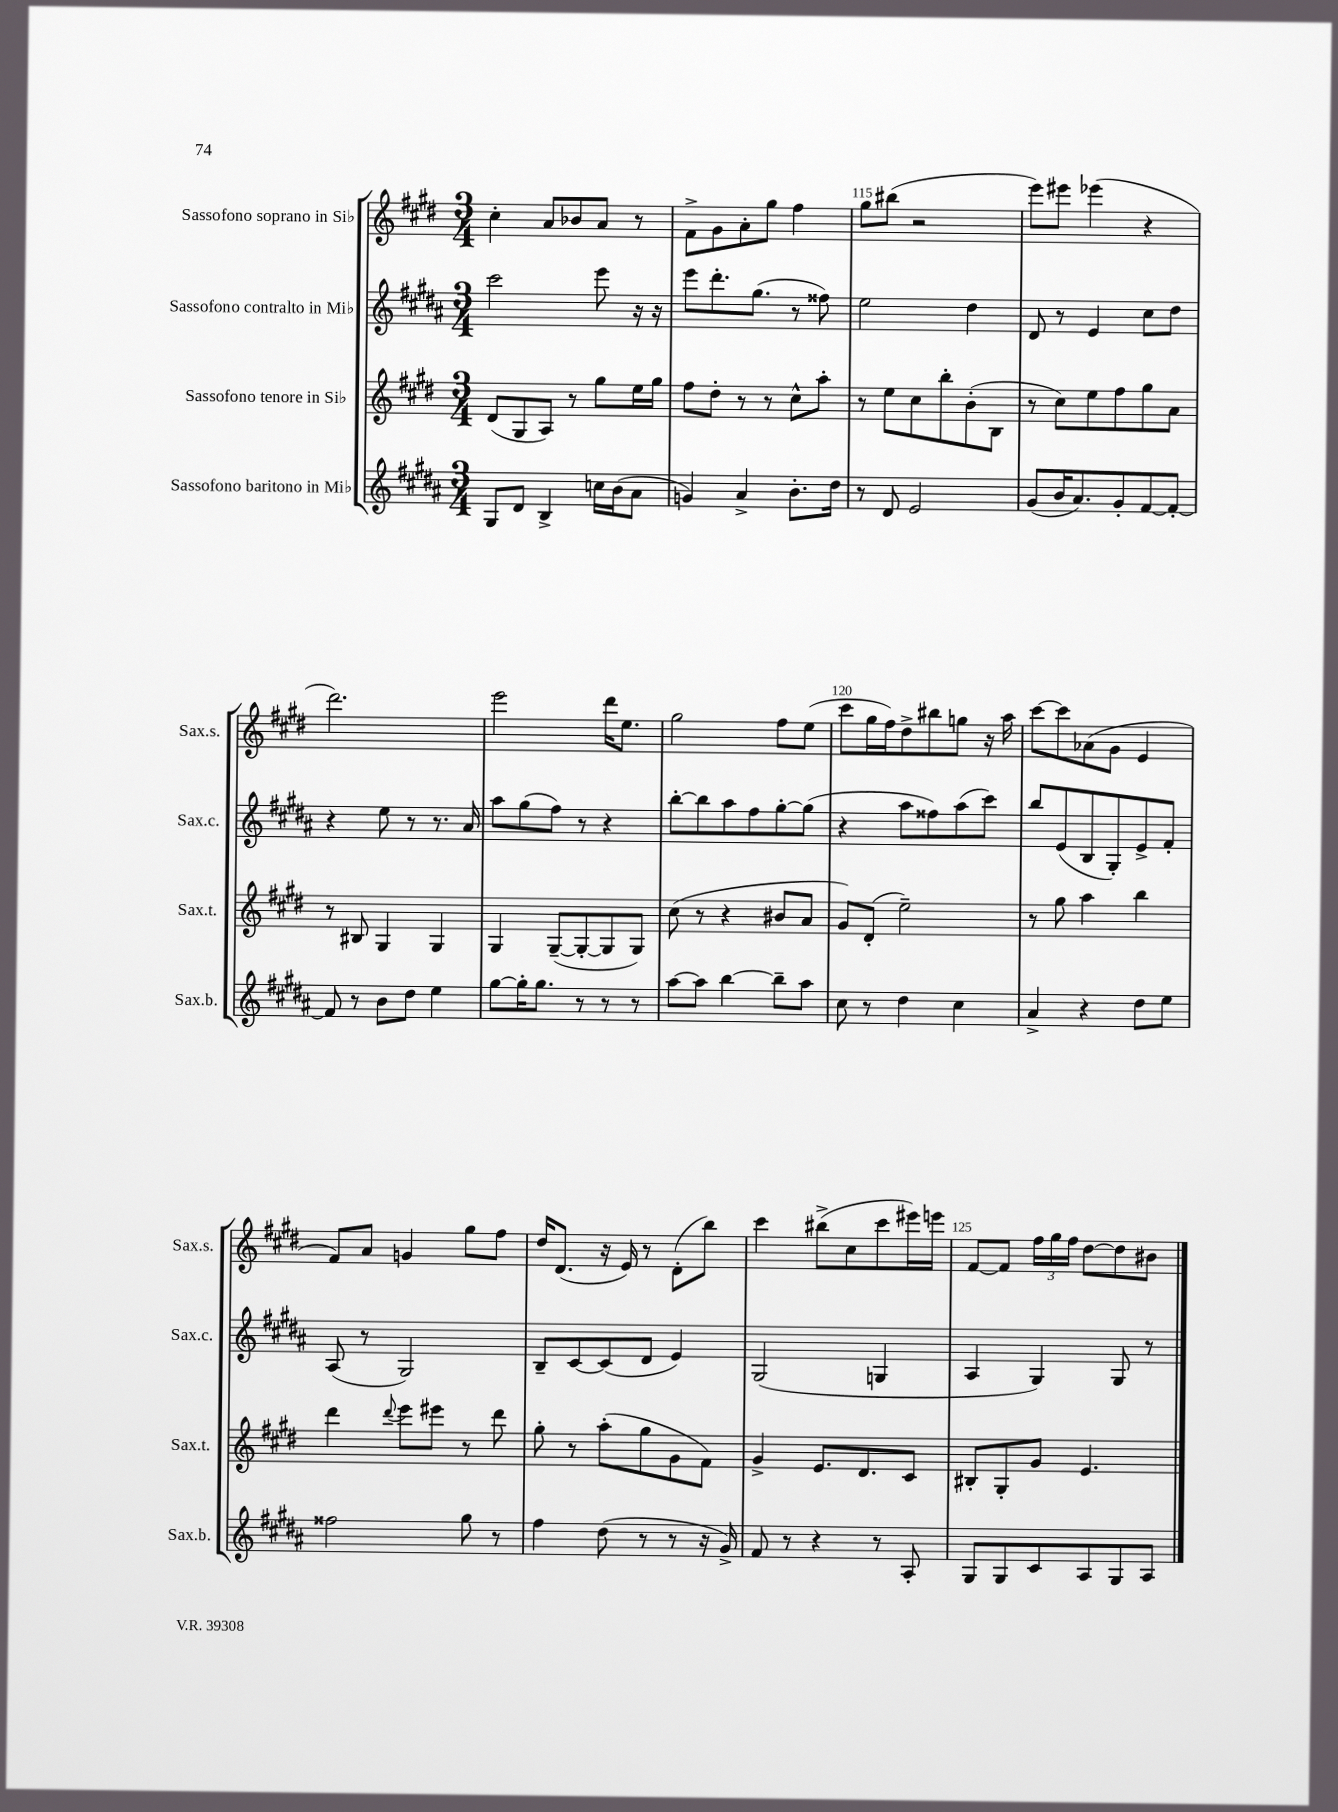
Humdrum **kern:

**kern	**kern	**kern	**kern
*part4	*part3	*part2	*part1
*staff4	*staff3	*staff2	*staff1
*I"Sassofono baritono in Mi♭	*I"Sassofono tenore in Si♭	*I"Sassofono contralto in Mi♭	*I"Sassofono soprano in Si♭
*I'Sax.b.	*I'Sax.t.	*I'Sax.c.	*I'Sax.s.
*clefG2	*clefG2	*clefG2	*clefG2
*k[f#c#g#d#a#]	*k[f#c#g#d#]	*k[f#c#g#d#a#]	*k[f#c#g#d#]
*M3/4	*M3/4	*M3/4	*M3/4
=113	=113	=113	=113
8G#/L	(8d#/L	2ccc#\	4cc#'\
8d#/J	8G#/	.	.
4B^/	8A/J)	.	8a/L
.	8r	.	8b-X/
16ccn\LL	8gg#\L	8eee\	8a/J
(16b\J	.	.	.
8a#\J	16ee\L	16r	8r
.	16gg#\JJ	16r	.
=114	=114	=114	=114
4gn/)	8ff#\L	8eee\L	8f#^\L
.	8dd#'\J	8.ddd#'\	8g#\
4a#^/	8r	.	8a'\
.	.	(8.gg#\J	.
.	8r	.	8gg#\J
8.b'\L	8cc#^^\L	8r	4ff#\
.	8aa'\J	8ff##X\)	.
16dd#\Jk	.	.	.
=115	=115	=115	=115
8r	8r	2ee\	8gg#\L
8d#/	8ee\L	.	(8bb#X\J
2e/	8cc#\	.	2r
.	8bb'\	.	.
.	(8b'\	4dd#\	.
.	8B\J	.	.
=116	=116	=116	=116
(8g#/L	8r	8d#/	8eee\L)
16b/K	8cc#\L)	8r	8eee#X\J
8.a#/)	.	.	.
.	8ee\	4e/	(4eee-X\
8g#'/	8ff#\	.	.
[8f#/	8gg#\	8cc#\L	4r
8f#'/J_	8a\J	8dd#\J	.
!!LO:LB:g=z
=117	=117	=117	=117
8f#/]	8r	4r	2.ddd#\)
8r	8B#X/	.	.
8b\L	4G#/	8ee\	.
8dd#\J	.	8r	.
4ee\	4G#/	8.r	.
.	.	16a#/	.
=118	=118	=118	=118
[8gg#\L	4G#/	8aa#\L	2eee\
16gg#'\K]	.	(8gg#\	.
8.gg#\J	.	.	.
.	([8G#~/L	8ff#\J)	.
8r	8G#'/_	8r	.
8r	8G#/]	4r	16ddd#\KL
.	.	.	8.ee\J
8r	8G#/J)	.	.
=119	=119	=119	=119
[8aa#\L	(8cc#\	[8bb'\L	2gg#\
8aa#\J]	8r	8bb\]	.
[4bb\	4r	8aa#\	.
.	.	8ff#\	.
8bb~\L]	8b#X/L	[8gg#'\	8ff#\L
8aa#\J	8a/J	(8gg#\J]	(8ee\J
=120	=120	=120	=120
8cc#\	8g#/L)	4r	8ccc#\L
8r	(8d#'/J	.	16gg#\L
.	.	.	16ff#\J)
4dd#\	2ee~\)	8aa#\L	8dd#^\
.	.	8ff##X\)	8bb#X\
4cc#\	.	(8aa#\	8ggn\J
.	.	8ccc#\J)	16r
.	.	.	16aa\
=121	=121	=121	=121
4a#^/	8r	8bb/L	[8ccc#\L
.	8gg#\	(8e/	8ccc#\]
4r	4aa\	8B/	(8a-X\
.	.	8G#'/)	8g#\J
8dd#\L	4bb\	8e^/	4e/
8ee\J	.	8f#'/J	.
!!LO:LB:g=z
=122	=122	=122	=122
2ff##X\	4ddd#\	(8A#/	8f#/L)
.	.	8r	8a/J
.	8qqddd#/	.	.
.	8eee\L	2G#/)	4gn/
.	8eee#X\J	.	.
8gg#\	8r	.	8gg#\L
8r	8ddd#\	.	8ff#\J
=123	=123	=123	=123
4ff#\	8gg#'\	8B~/L	16dd#/KL
.	.	.	(8.d#/J
.	8r	[8c#/	.
(8dd#\	(8aa'\L	(8c#/]	16r
.	.	.	16e/)
8r	8gg#\	8d#/J	8r
8r	8g#\	4e/)	(8d#'\L
16r	8f#\J)	.	8bb\J)
16g#^/)	.	.	.
=124	=124	=124	=124
8f#/	4g#^/	(2G#/	4ccc#\
8r	.	.	.
4r	8.e/L	.	(8bb#X^\L
.	.	.	8cc#\
.	8.d#/	.	.
8r	.	4Gn/	8ccc#\
8A#'/	8c#/J	.	16eee#X\L)
.	.	.	16eeen\JJ
=125	=125	=125	=125
8G#/L	8B#X'/L	4A#/	[8f#/L
8G#/	8G#'/	.	8f#/J]
8c#/	8g#/J	4G#/)	24ff#\LL
.	.	.	24gg#\
.	.	.	24ff#\JJ
8A#/	4.e/	.	[8dd#\L
8G#/	.	8G#/	8dd#\]
8A#/J	.	8r	8b#X\J
==	==	==	==
*-	*-	*-	*-
